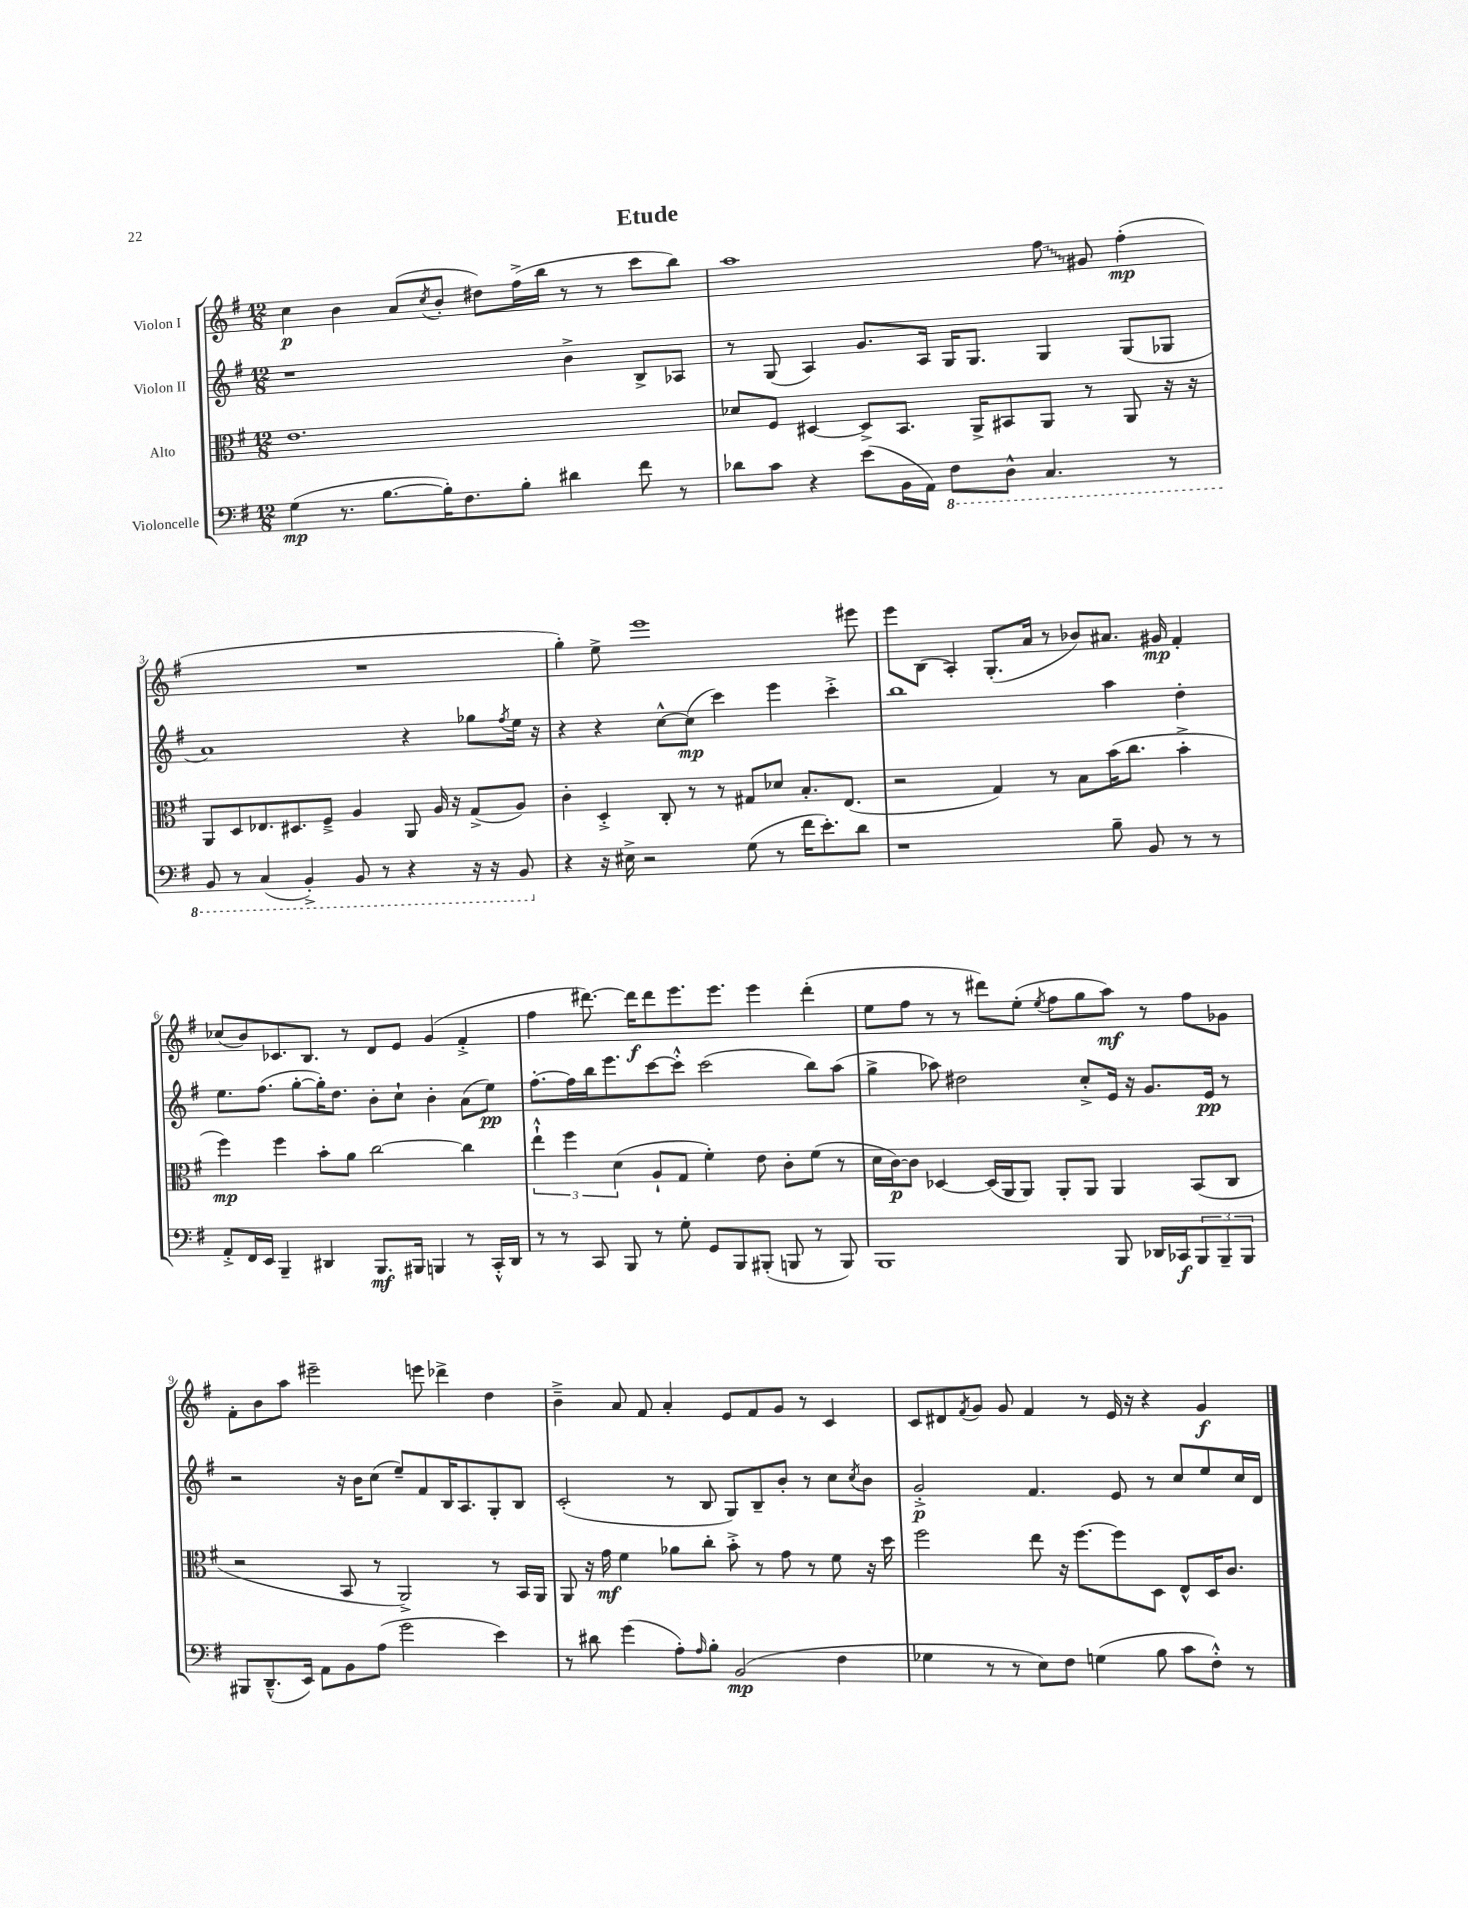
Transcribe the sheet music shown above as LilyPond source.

\header { title = "Etude" }
<<
\new StaffGroup <<
\new Staff = "s0" \with { instrumentName = "Violon I" } {
    \clef treble \key g \major \numericTimeSignature \time 12/8
    c''4\p b'4 a'8( \acciaccatura { c''8 } b'8-. dis''8) fis''16->( b''16 r8 r8 c'''8 b''8) |
    a''1 \once \override Glissando.style = #'zigzag fis''8\glissando gis'8 fis''4-.\mp( |
    R1. |
    g''4-.) e''8-> e'''1 eis'''8 |
    e'''8 b8( a4-.) g8.-.( a'16 r8 bes'8) ais'8. gis'16\mp fis'4-. |
    ces''8( b'8) ces'8. b8. r8 d'8 e'8 g'4( fis'4-.-> |
    fis''4 dis'''8.~) dis'''16\f dis'''8 e'''8. e'''8. e'''4 dis'''4-.( |
    e''8 fis''8 r8 r8 dis'''8) e''8-.( \acciaccatura { e''8 } fis''8 g''8 a''8\mf) r8 fis''8 ges'8 |
    fis'8-. b'8 a''8 eis'''2-- e'''8 des'''4-> d''4 |
    b'4---> a'8 fis'8 a'4-. e'8 fis'8 g'8 r8 c'4 |
    c'8 dis'8 \acciaccatura { fis'8 } g'8 g'8 fis'4 r8 e'16 r16 r4 g'4\f \bar "|." |
}
\new Staff = "s1" \with { instrumentName = "Violon II" } {
    \clef treble \key g \major \numericTimeSignature \time 12/8
    r1 b'4-> b8-> aes8 |
    r8 g8( a4) g'8. a16 g16 g8. g4 g8( ges8 |
    a'1) r4 ges''8 \acciaccatura { fis''8 } e''16 r16 |
    r4 r4 c''8~-^ c''8\mp( c'''4) e'''4 c'''4-.-> |
    b''1 a''4 d''4-. |
    e''8. fis''8.( g''8~-. g''16-.) d''8. b'8-. c''8-! b'4-. a'8( e''8\pp) |
    fis''8.~-. fis''16 b''16 e'''8. c'''8~ c'''8-.-^ c'''2( b''8) a''8( |
    g''4-> aes''8) dis''2 c''8-.-> e'16 r16 g'8. e'16\pp r8 |
    r2 r16 b'16 c''8( e''8--) fis'8 b16 a8. g8-. b8 |
    c'2-.( r8 b8 g8) b8-- b'8-. r8 c''8 \acciaccatura { c''8 } b'8 |
    g'2-.->\p fis'4. e'8 r8 c''8 e''8 c''16 d'16 \bar "|." |
}
\new Staff = "s2" \with { instrumentName = "Alto" } {
    \clef alto \key g \major \numericTimeSignature \time 12/8
    e'1. |
    des'8 fis8 dis4~ dis8-> b,8. a,16-> bis,8 a,8 r8 a,8 r16 r16 |
    a,8 d8 ees8. dis8. fis8---> a4 a,8 a16 r16 g8->( a8) |
    c'4-. d4-.-> c8-. r8 r8 gis8 des'8 b8.-. e8.( |
    r2 g4) r8 b8 b'16( c''8. b'4-.-> |
    fis''4\mp) fis''4 b'8-. a'8 c''2~ c''4 |
    \tuplet 3/2 { e''4-!-^ fis''4 d'4( } a8-! g8 fis'4-.) e'8 c'8-. fis'8( r8 |
    d'16 c'16~\p) c'8 des4~ des16( a,16 a,8) a,8-. a,8 a,4 b,8( c8 |
    r2 b,8 r8 a,2->) r8 b,16 a,16 |
    a,8 r16 g'16\mf fis'4 aes'8 c''8-. b'8-.-> r8 g'8 r8 fis'8 r16 d''16 |
    fis''2 e''8 r16 fis''8.~ fis''8 d8 e8-^ d16 c'8. \bar "|." |
}
\new Staff = "s3" \with { instrumentName = "Violoncelle" } {
    \clef bass \key g \major \numericTimeSignature \time 12/8
    g4\mp( r8. b8.~ b16-.) fis8. b8-. dis'4 fis'8 r8 |
    des'8 c'8 r4 e'8( b,16 a,16) \ottava #-1 fis,8 d,8-^ c,4. r8 |
    b,,8 r8 c,4( b,,4-.->) b,,8 r8 r4 r16 r16 b,,8 \ottava #0 |
    r4 r16 eis16-> r2 g8( r8 fis'16 e'8.-.) d'8 |
    r1 b8-- b,8 r8 r8 |
    a,8-.-> fis,16 e,16 b,,4-- dis,4 b,,8.\mf bis,,16 b,,4 r8 c,16-.-^ dis,16 |
    r8 r8 c,8 b,,8 r8 g8-. g,8 b,,8 bis,,8-.( b,,8 r8 b,,8) |
    b,,1 b,,8 des,16 ces,16\f \tuplet 3/2 { b,,8 b,,8-- b,,8 } |
    bis,,8 d,8.---^( e,16) a,8 b,8 a8( g'2 e'4) |
    r8 dis'8 g'4( a8-.) \grace { a16 } b8-. b,2\mp( fis4 |
    ges4 r8 r8 e8) fis8 g4( b8 c'8 fis8-.-^) r8 \bar "|." |
}
>>
>>
